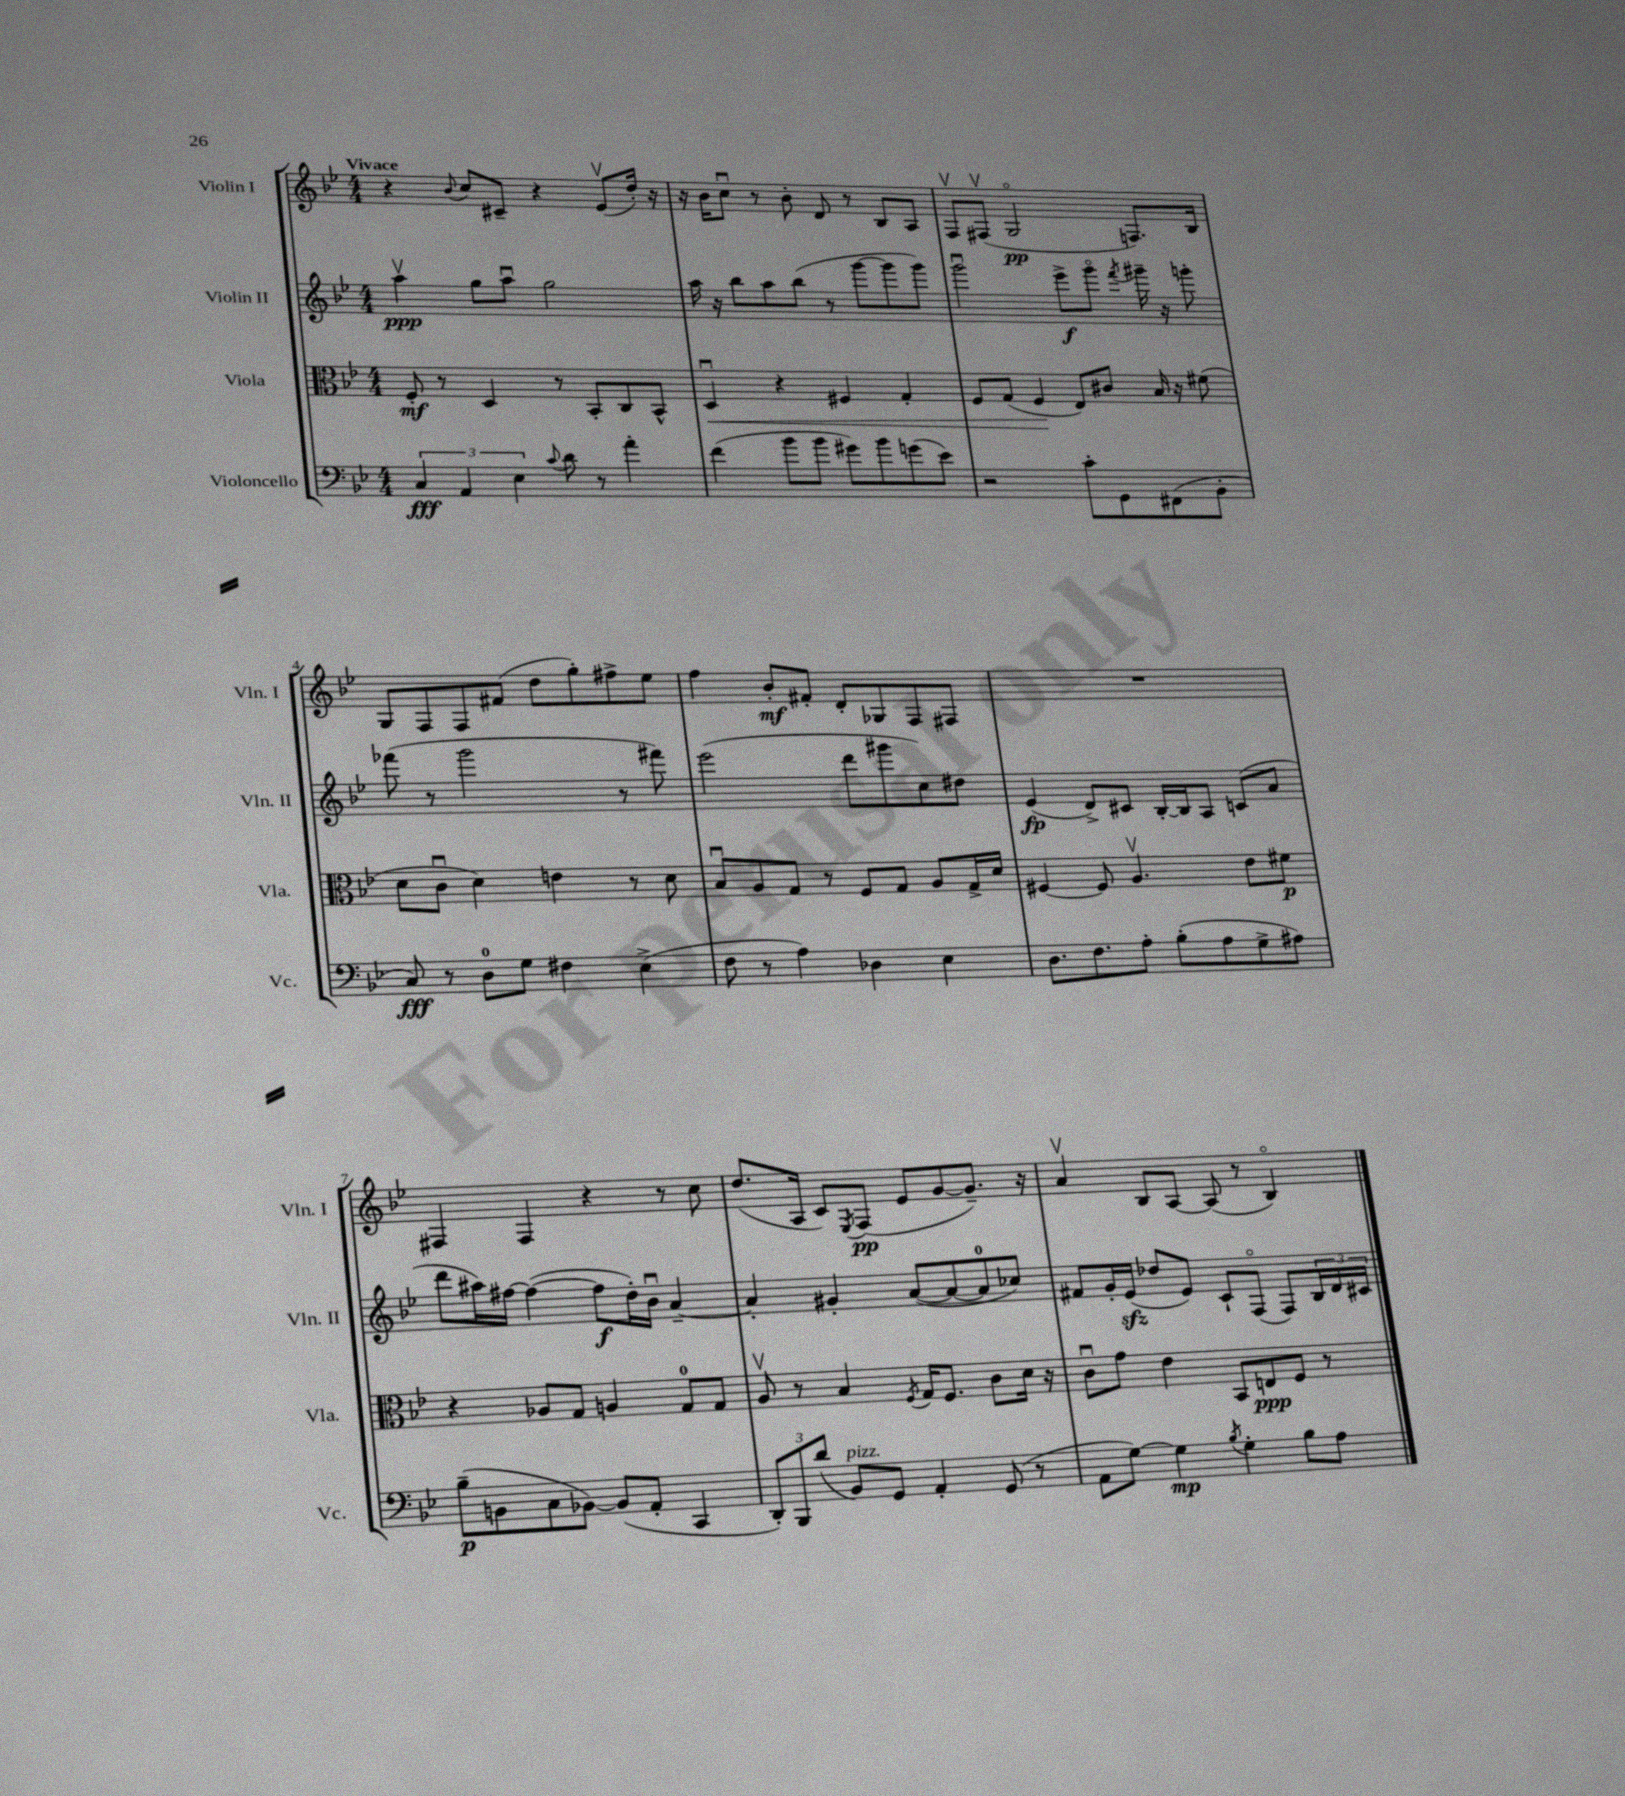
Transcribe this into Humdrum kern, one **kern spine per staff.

**kern	**dynam	**kern	**dynam	**kern	**dynam	**kern	**dynam
*part4	*part4	*part3	*part3	*part2	*part2	*part1	*part1
*staff4	*staff4	*staff3	*staff3	*staff2	*staff2	*staff1	*staff1
*I"Violoncello	*	*I"Viola	*	*I"Violin II	*	*I"Violin I	*
*I'Vc.	*	*I'Vla.	*	*I'Vln. II	*	*I'Vln. I	*
*clefF4	*	*clefC3	*	*clefG2	*	*clefG2	*
*k[b-e-]	*	*k[b-e-]	*	*k[b-e-]	*	*k[b-e-]	*
*M4/4	*	*M4/4	*	*M4/4	*	*M4/4	*
=1	=1	=1	=1	=1	=1	=1	=1
!	!	!	!	!	!	!LO:TX:a:B:t=Vivace	!
6C/	fff	8F'/	mf	4aav\	ppp	4r	.
.	.	8r	.	.	.	.	.
6AA/	.	.	.	.	.	.	.
.	.	.	.	.	.	8qqb-/	.
.	.	4D/	.	8gg\L	.	8cc/L	.
6E-\	.	.	.	.	.	.	.
.	.	.	.	8aau\J	.	8c#X~/J	.
8qqc/	.	.	.	.	.	.	.
8d\	.	8r	.	2gg\	.	4r	.
8r	.	8BB-'/L	.	.	.	.	.
4a'\	.	8C/	.	.	.	(8e-v/L	.
.	.	8BB-^^/J	.	.	.	16dd'/Jk)	.
.	.	.	.	.	.	16r	.
=2	=2	=2	=2	=2	=2	=2	=2
!	!	!	!LO:HP:b	!	!	!	!
(4f\	.	4Du/	<	16aa\	.	16r	.
.	.	.	.	16r	.	16b-\KL	.
.	.	.	.	8bb-\L	.	8ccu\J	.
8b-\L	.	4r	.	8aa\	.	8r	.
8b-\J	.	.	.	(8bb-\J	.	8b-'\	.
8g#X\L)	.	4F#X/	.	8r	.	8d/	.
8b-\	.	.	.	[8ggg\L	.	8r	.
(8gn\	.	4G'/	.	8ggg\]	.	8B-/L	.
8e-\J)	.	.	.	8ggg\J)	.	8A/J	.
=3	=3	=3	=3	=3	=3	=3	=3
2r	.	8F/L	.	2gggu\	.	8Fv/L	.
.	.	(8G/J	.	.	.	(8F#Xv/J	.
.	.	4F/	.	.	.	2G/	pp
8c'\L	.	8E-/L)	[	8eee-^\L	f	.	.
8GG\	.	8c#X/J	.	8ggg\J	.	.	.
.	.	.	.	8qfff/	.	.	.
(8FF#X\	.	16B-/	.	16ggg#X~\	.	8.Fn/L)	.
.	.	16r	.	16r	.	.	.
8BB-'\J	.	(8f#X\	.	8gggn'\	.	.	.
.	.	.	.	.	.	16B-/Jk	.
!!LO:LB:g=z
=4	=4	=4	=4	=4	=4	=4	=4
8C/)	fff	8d\L	.	(8fff-X\	.	8G/L	.
8r	.	8cu\J	.	8r	.	8F/	.
8D\L	.	4d\)	.	2ggg\	.	8F/	.
8G\J	.	.	.	.	.	(8f#X/J	.
4F#X\	.	4en\	.	.	.	8dd\L	.
.	.	.	.	.	.	8gg'\)	.
(4E-^\	.	8r	.	8r	.	8ff#X^\	.
.	.	8d\	.	8fff#X\)	.	8ee-\J	.
=5	=5	=5	=5	=5	=5	=5	=5
8F\	.	8B-u/L	.	(2eee-\	.	4ff\	.
8r	.	8A/	.	.	.	.	.
4A\)	.	8G/J	.	.	.	8b-'/L	mf
.	.	8r	.	.	.	8f#X'/J	.
4D-X\	.	8F/L	.	8ddd\L	.	8d'/L	.
.	.	8G/J	.	8ggg#X\	.	8G-X/	.
4E-\	.	8A/L	.	8cc\)	.	8F/	.
.	.	16G^/L	.	8dd#X\J	.	8F#X/J	.
.	.	16d/JJ	.	.	.	.	.
=6	=6	=6	=6	=6	=6	=6	=6
8.D\L	.	[4F#X/	.	(4e-/	fp	1r	.
8.F\	.	.	.	.	.	.	.
.	.	8F#/]	.	8d^/L)	.	.	.
8A'\J	.	4.Av/	.	8c#X/J	.	.	.
(8B-'\L	.	.	.	[16B-'/LL	.	.	.
.	.	.	.	16B-/J]	.	.	.
8A\	.	.	.	8A/J	.	.	.
8G^\	.	8e-\L	.	(8cn/L	.	.	.
8A#X\J)	.	8f#X\J	p	8a/J	.	.	.
!!LO:LB:g=z
=7	=7	=7	=7	=7	=7	=7	=7
(8B-~\L	p	4r	.	8ddd\L	.	4F#X/	.
8BBn\	.	.	.	16aa#X\L)	.	.	.
.	.	.	.	[16ff#X\JJ	.	.	.
8C\	.	8A-X/L	.	(4ff#\_	.	4F#/	.
[8BB-X\J)	.	8G/J	.	.	.	.	.
(8BB-/L]	.	4An/	.	8ff#\L]	f	4r	.
8AA'/J	.	.	.	16dd'\L)	.	.	.
.	.	.	.	16b-u\JJ	.	.	.
4CC/	.	8G/L	.	[4a~/	.	8r	.
.	.	8G/J	.	.	.	8cc\	.
=8	=8	=8	=8	=8	=8	=8	=8
12DD'/L)	.	8Av/	.	4a'/]	.	(8.dd/L	.
12BBB-/	.	.	.	.	.	.	.
.	.	8r	.	.	.	.	.
(12d/J	.	.	.	.	.	.	.
.	.	.	.	.	.	16A/Jk	.
!LO:TX:a:i:t=pizz.	!	!	!	!	!	!	!
8BB-/L)	.	4B-/	.	4g#X'/	.	8c/L)	.
.	.	.	.	.	.	8qE-/	.
8GG/J	.	.	.	.	.	(8F/J	pp
.	.	8qF/	.	.	.	.	.
4AA'/	.	16G/KL	.	([8a/L	.	8e-/L	.
.	.	8.F/J	.	.	.	.	.
.	.	.	.	8a/_	.	[8g/	.
(8GG/	.	8c\L	.	8a/]	.	8.g~/J])	.
8r	.	16d\Jk	.	8cc-X/J)	.	.	.
.	.	16r	.	.	.	16r	.
=9	=9	=9	=9	=9	=9	=9	=9
8AA\L	.	8cu\L	.	8f#X/L	.	4av/	.
[8G\J)	.	8g\J	.	16g'/L	.	.	.
.	.	.	.	(16e-zz/JJ	.	.	.
4G\]	mp	4e-\	.	8dd-X/L	.	8B-/L	.
.	.	.	.	8e-/J)	.	[8A/J	.
8qB-/	.	.	.	.	.	.	.
4G'\	.	8BB-/L	.	8c`/L	.	(8A/]	.
.	.	8En/	ppp	(8F/J	.	8r	.
8B-\L	.	8F/J	.	8F/L)	.	4B-/)	.
8A\J	.	8r	.	24B-/L	.	.	.
.	.	.	.	24d/	.	.	.
.	.	.	.	24c#X/JJ	.	.	.
==	==	==	==	==	==	==	==
*-	*-	*-	*-	*-	*-	*-	*-
